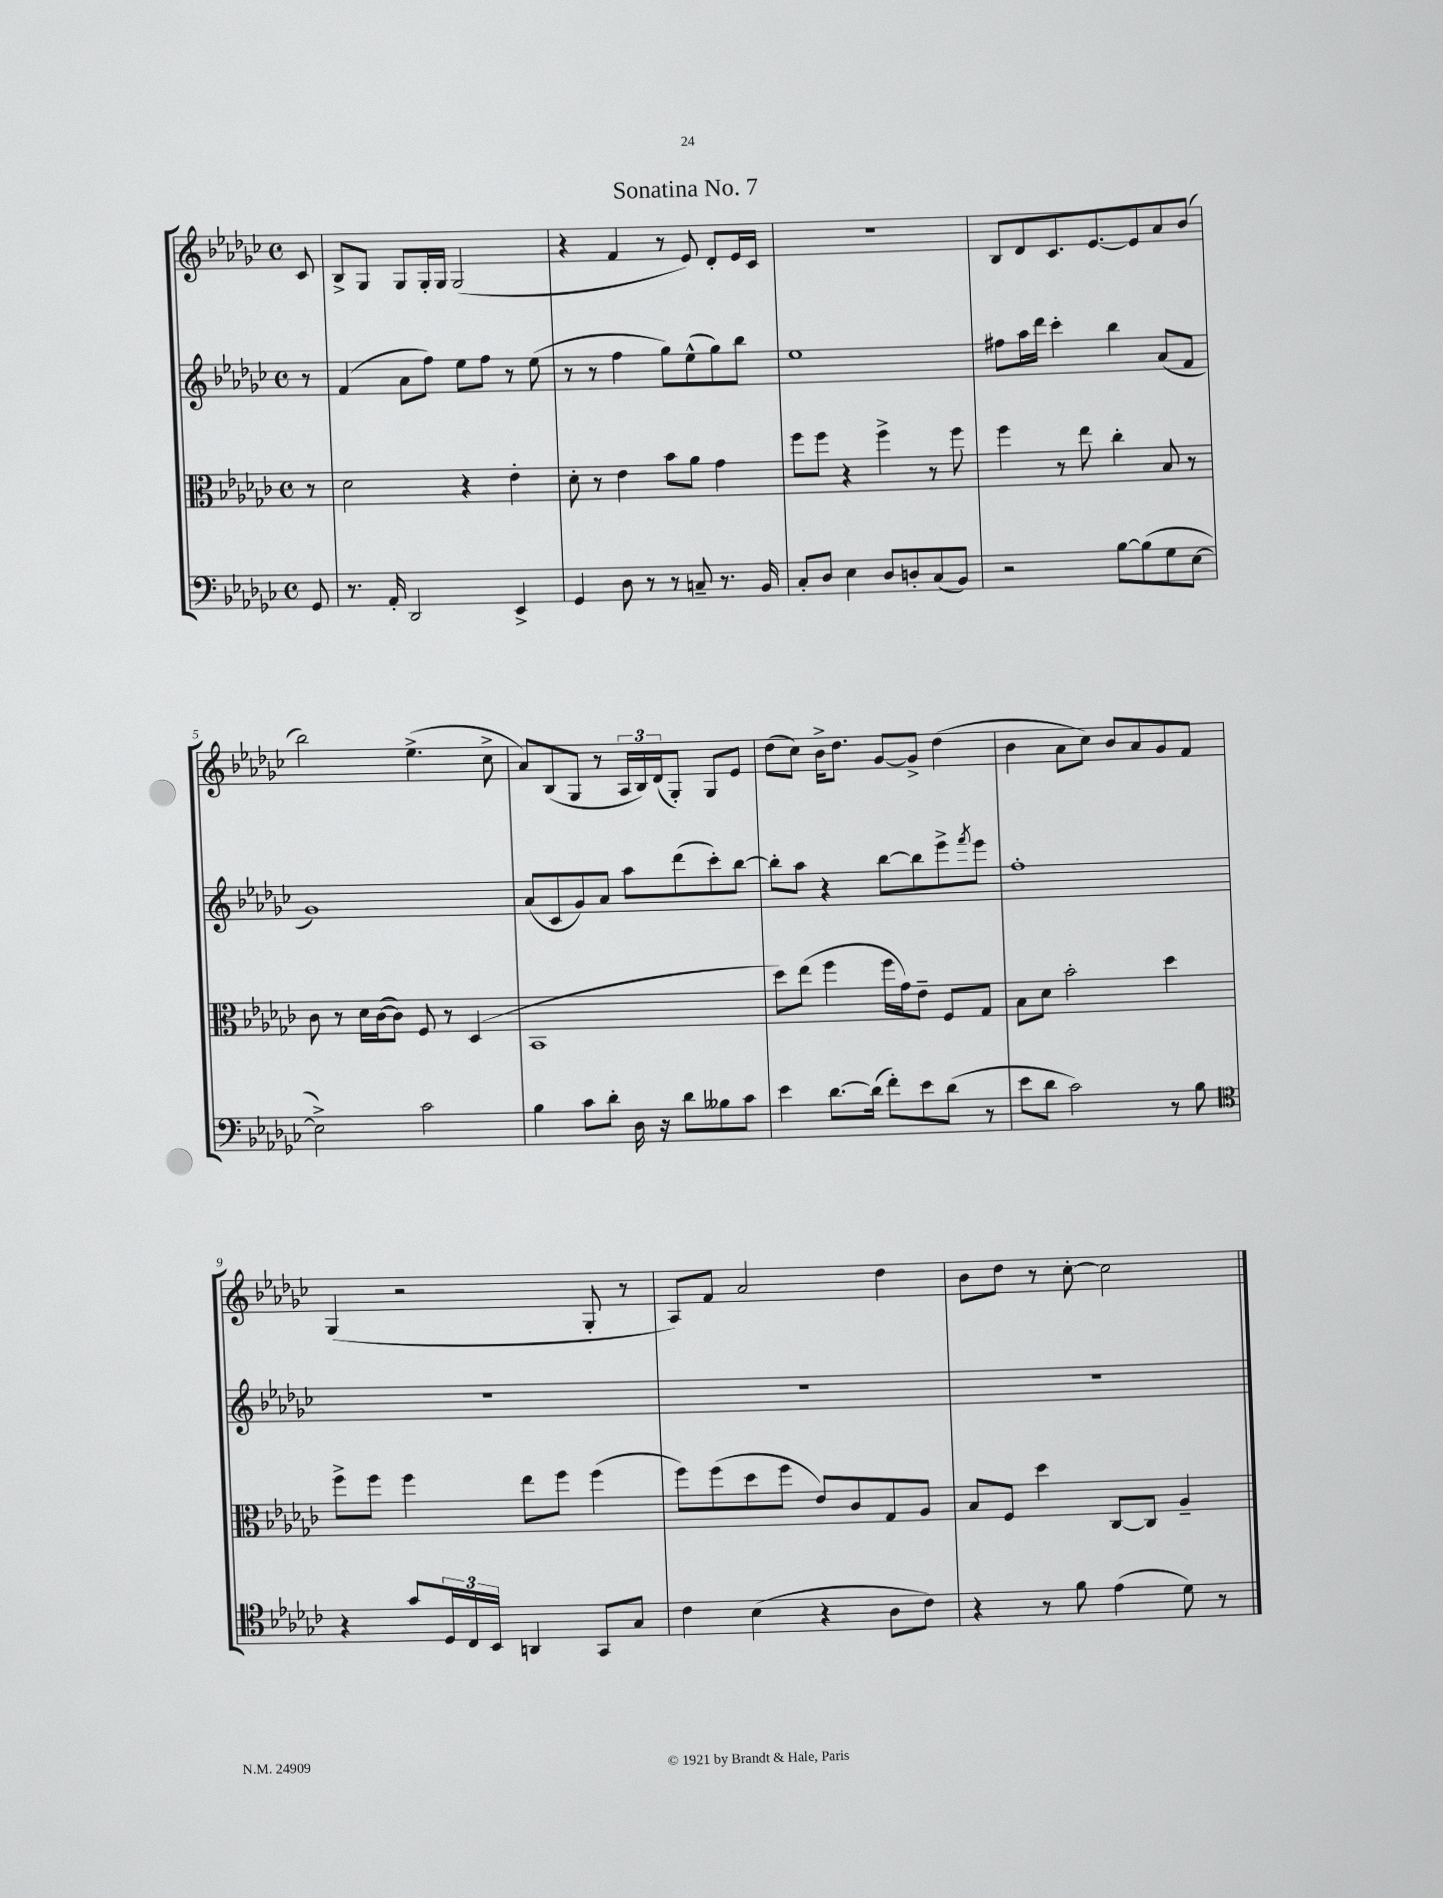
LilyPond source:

\header { title = "Sonatina No. 7" }
<<
\new StaffGroup <<
\new Staff = "s0" {
    \clef treble \key ges \major \defaultTimeSignature \time 4/4 \partial 8
    ces'8 |
    bes8-> ges8 ges8 ges16-. ges16 ges2( |
    r4 f'4 r8 ees'8) des'8-. ees'16 ces'16 |
    R1 |
    bes8 des'8 ces'8. ees'8.~ ees'8 aes'8 bes'8( |
    bes''2) ees''4.->( ces''8-> |
    aes'8) bes8( ges8 r8 \tuplet 3/2 { aes16 bes16) des'16( } ges8-.) ges8 ees'8 |
    des''8( ces''8) bes'16-> des''8. ges'8~ ges'8-> des''4( |
    bes'4 aes'8 ces''8) bes'8 aes'8 ges'8 f'8 |
    ges4( r2 ges8-. r8 |
    aes8) f'8 aes'2 des''4 |
    bes'8 des''8 r8 ces''8~-. ces''2 \bar "|." |
}
\new Staff = "s1" {
    \clef treble \key ges \major \defaultTimeSignature \time 4/4 \partial 8
    r8 |
    f'4( aes'8 f''8) ees''8 f''8 r8 ees''8( |
    r8 r8 f''4 ges''8) ees''8-^( ges''8) bes''8 |
    ees''1 |
    fis''8 aes''16 des'''16 ces'''4-. bes''4 aes'8( f'8 |
    ges'1) |
    aes'8( ces'8 ges'8) aes'8 aes''8 des'''8( ces'''8-.) bes''8~ |
    bes''8-. aes''8 r4 bes''8~ bes''8 ees'''8-> \acciaccatura { f'''8 } ees'''8 |
    f''1-. |
    R1 |
    R1 |
    R1 \bar "|." |
}
\new Staff = "s2" {
    \clef alto \key ges \major \defaultTimeSignature \time 4/4 \partial 8
    r8 |
    des'2 r4 ees'4-. |
    des'8-. r8 ees'4 bes'8 aes'8 ges'4 |
    f''8 f''8 r4 f''4-> r8 f''8 |
    f''4 r8 ees''8 ces''4-. bes8 r8 |
    ces'8 r8 des'16 ces'16~( ces'8) f8 r8 des4( |
    bes,1 |
    des''8) ees''8( f''4 f''16 ges'16) ees'8-- f8 ges8 |
    bes8 des'8 bes'2-. des''4 |
    f''8-> f''8 f''4 ees''8 f''8 f''4( |
    f''8) f''8( des''8 f''8 ees'8) ces'8 ges8 aes8 |
    bes8 f8 des''4 ces8~ ces8 aes4-- \bar "|." |
}
\new Staff = "s3" {
    \clef bass \key ges \major \defaultTimeSignature \time 4/4 \partial 8
    ges,8 |
    r8. aes,16-. des,2 ees,4-> |
    ges,4 des8 r8 r8 c8-- r8. bes,16 |
    ces8-. des8 ees4 des8 d8-. ces8( bes,8) |
    r2 bes8~ bes8( ges8 ees8~ |
    ees2->) ces'2 |
    bes4 ces'8 des'8-. des16 r16 des'8 beses8 ces'8 |
    ees'4 des'8.~ des'16( f'8-.) ees'8 des'8( r8 |
    ees'8 des'8 ces'2) r8 bes8 |
    \clef tenor r4 ges'8 \tuplet 3/2 { des16 ces16 bes,16 } a,4 ges,8 ges8 |
    ces'4 bes4( r4 aes8 ces'8) |
    r4 r8 f'8 ees'4( des'8) r8 \bar "|." |
}
>>
>>
